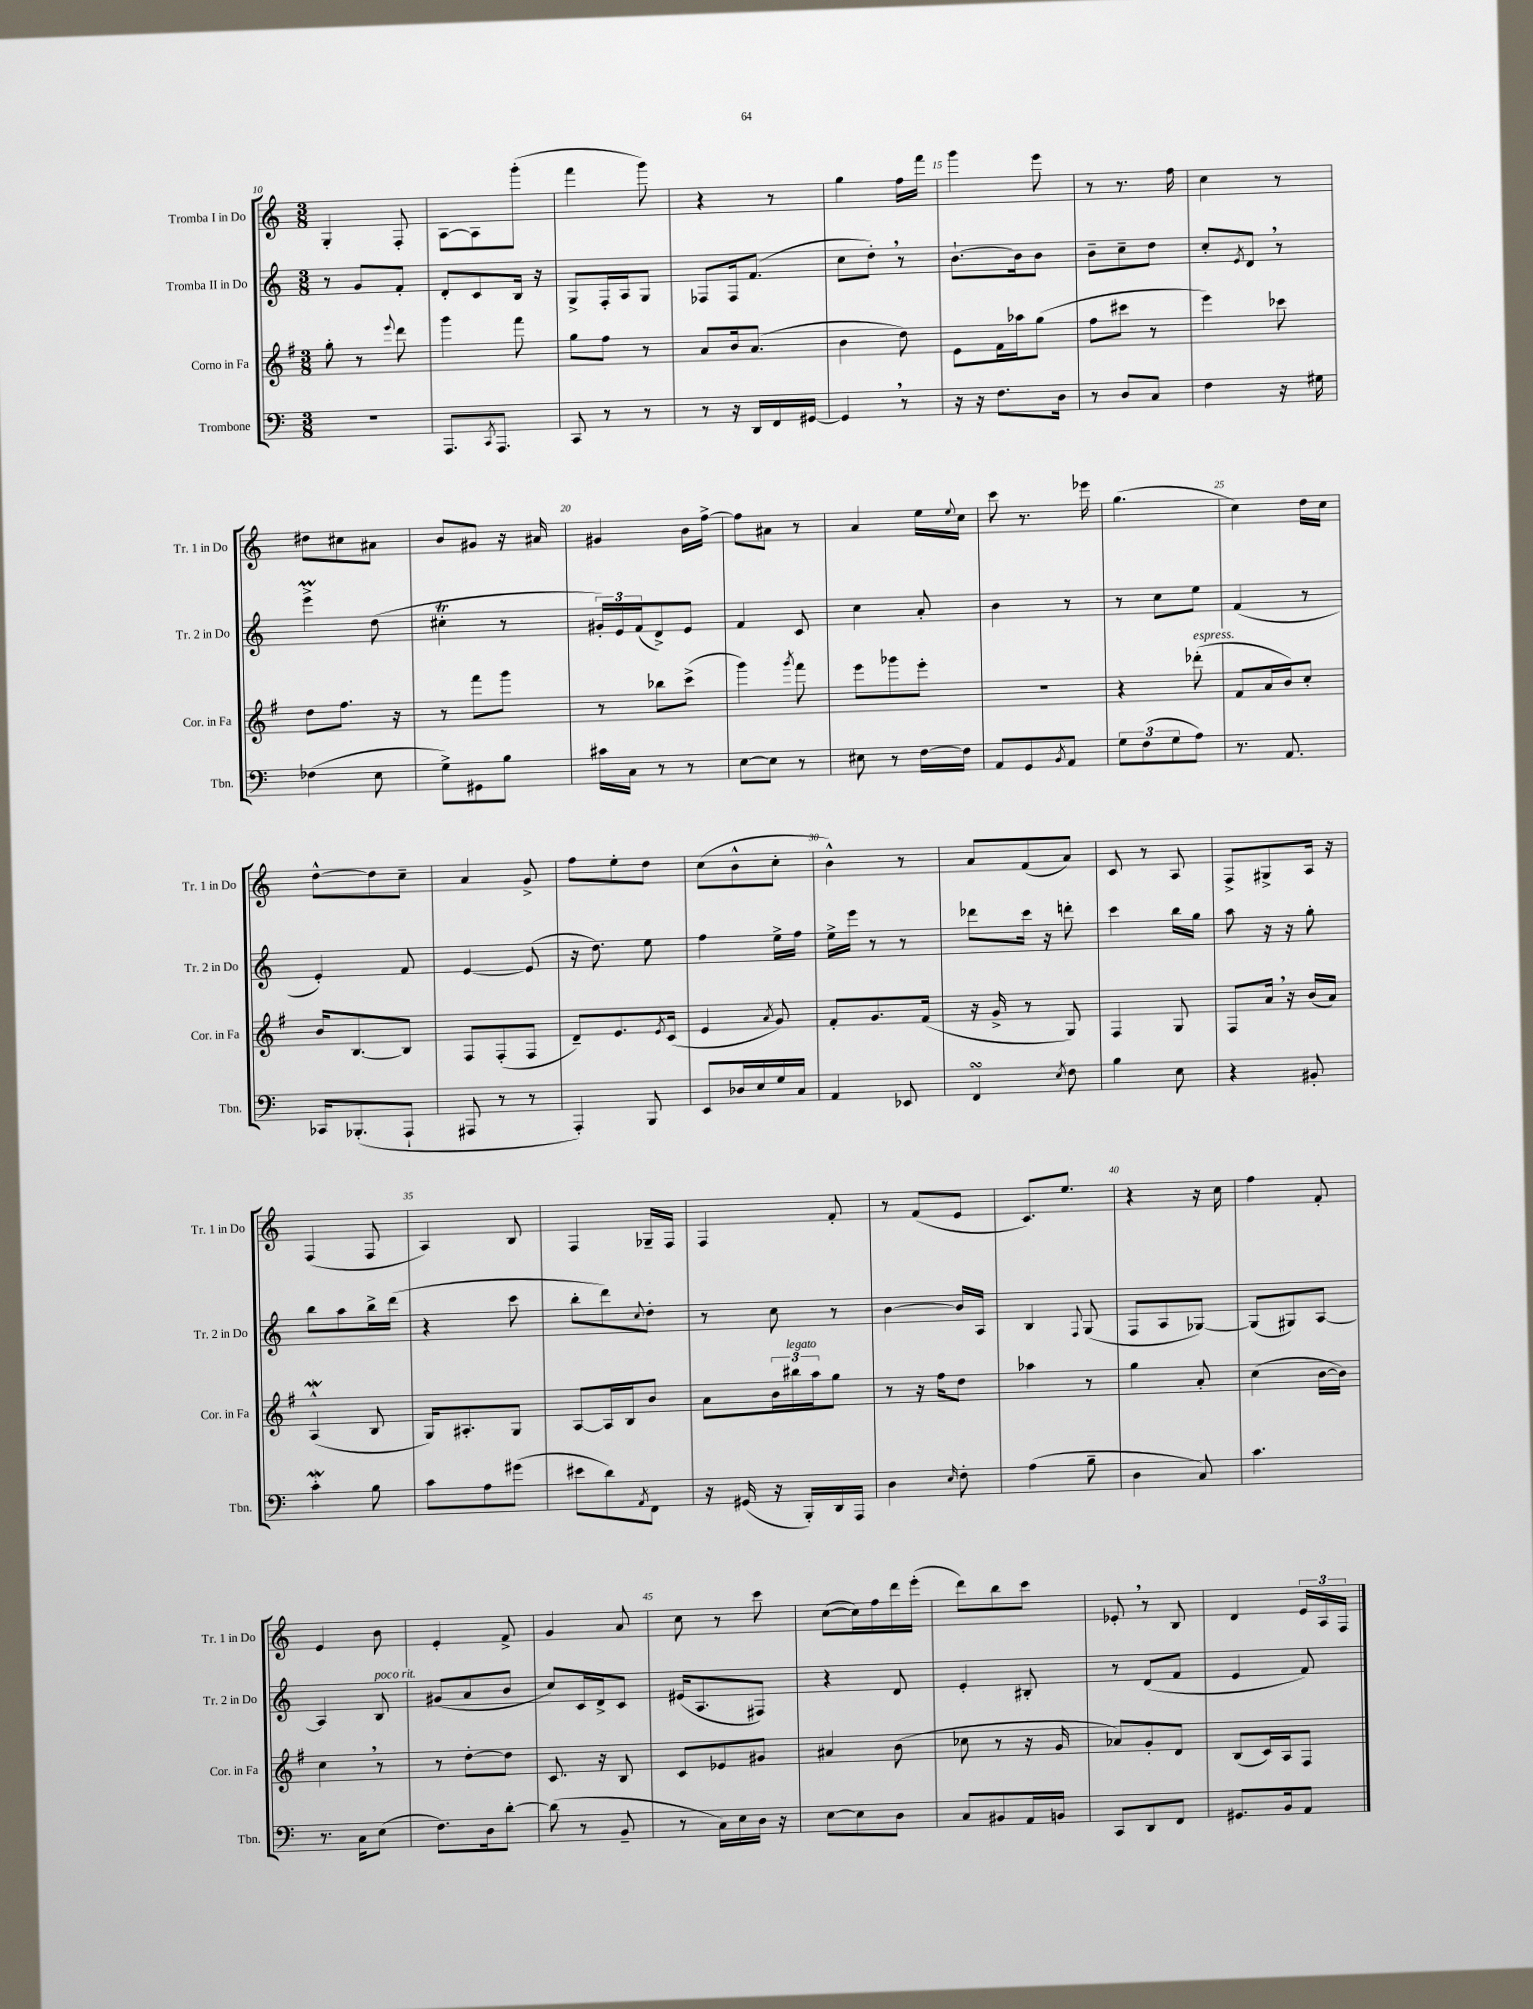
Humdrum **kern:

**kern	**kern	**kern	**kern
*part4	*part3	*part2	*part1
*staff4	*staff3	*staff2	*staff1
*I"Trombone	*I"Corno in Fa	*I"Tromba II in Do	*I"Tromba I in Do
*I'Tbn.	*I'Cor. in Fa	*I'Tr. 2 in Do	*I'Tr. 1 in Do
*clefF4	*clefG2	*clefG2	*clefG2
*k[]	*k[f#]	*k[]	*k[]
*M3/8	*M3/8	*M3/8	*M3/8
=10	=10	=10	=10
4.r	8gg'\	8r	4G'/
.	8r	8g/L	.
.	8qqeee/	.	.
.	8ddd\	8f'/J	8F'/
=11	=11	=11	=11
8.AAA/L	4ggg\	8d'/L	[8A\L
.	.	8c/	8A\]
8qCC/	.	.	.
8.AAA/J	.	.	.
.	8fff#\	16B/Jk	(8ggg'\J
.	.	16r	.
=12	=12	=12	=12
8CC/	8gg\L	8G^/L	4fff\
8r	8ff#\J	16F'/L	.
.	.	16A/J	.
8r	8r	8G/J	8ggg\)
=13	=13	=13	=13
8r	8a/L	8F-X/L	4r
16r	16b/k	16F-/k	.
16DD/LL	(8.a/J	(8.f/J	.
16FF/	.	.	8r
[16GG#X/JJ	.	.	.
=14	=14	=14	=14
4GG#,/]	4b\	8cc\L	4gg\
.	.	8dd',\J)	.
8r	8dd\)	8r	16ff\LL
.	.	.	16fff\JJ
=15	=15	=15	=15
16r	8e\L	[8.b`\L	4ggg\
16r	.	.	.
8.F\L	16f#\L	.	.
.	16aa-X\J	16b\k]	.
.	(8gg\J	8b\J	8eee\
16D\Jk	.	.	.
=16	=16	=16	=16
8r	8ff#\L	8b~\L	8r
8D/L	8ccc#X\J	8cc~\	8.r
8C/J	8r	8dd\J	.
.	.	.	16ff\
=17	=17	=17	=17
4F\	4eee\)	8cc'/L	4cc\
.	.	8qe/	.
.	.	8d,/J	.
16r	8ccc-X\	8r	8r
16G#X\	.	.	.
!!LO:LB:g=z
=18	=18	=18	=18
(4F-X\	8dd\L	4eeem^\	8dd#X\L
.	8.ff#\J	.	8cc#X\
8E\	.	(8dd\	8a#X\J
.	16r	.	.
=19	=19	=19	=19
8G^\L)	8r	4cc#Xt'\	8b/L
8GG#X\	8fff#\L	.	8g#X/J
8B\J	8ggg\J	8r	16r
.	.	.	16a#X/
=20	=20	=20	=20
16c#X\LL	8r	24g#X'/LL)	4g#X/
.	.	24e/	.
16C\JJ	.	.	.
.	.	(24f/J	.
8r	8bb-X\L	8d^/)	.
8r	(8ccc^\J	8e/J	16b\LL
.	.	.	[16ff^\JJ
=21	=21	=21	=21
[8E\L	4ggg\)	4f/	8ff\L]
8E\J]	.	.	8a#X\J
.	8qggg/	.	.
8r	8fff#\	8c/	8r
=22	=22	=22	=22
8E#X\	8eee\L	4cc\	4a/
8r	8ggg-X\	.	.
[16F\LL	8eee'\J	8a'/	16ee\LL
.	.	.	8qqee/
16F\JJ]	.	.	16cc\JJ
=23	=23	=23	=23
8AA/L	4.r	4b\	8ccc\
8GG/	.	.	8.r
8qBB/	.	.	.
8AA/J	.	8r	.
.	.	.	16eee-X\
=24	=24	=24	=24
12G\L	4r	8r	(4.gg\
(12F\	.	.	.
.	.	8cc\L	.
12G\	.	.	.
!	!LO:TX:a:i:t=espress.	!	!
8A\J)	(8ddd-X'\	8ee\J	.
=25	=25	=25	=25
8.r	8f#/L	(4f/	4cc\)
.	16a/L	.	.
8.AA/	16b/J)	.	.
.	8cc'/J	8r	16dd\LL
.	.	.	16cc\JJ
!!LO:LB:g=z
=26	=26	=26	=26
16CC-X/KL	16b/KL	4e'/)	[8dd^^\L
(8.BBB-X'/	[8.B/	.	.
.	.	.	8dd\]
8AAA`/J	8B/J]	8f/	8cc~\J
=27	=27	=27	=27
8AAA#X/	8F#/L	[4e/	4a/
8r	(8F#'/	.	.
8r	8F#/J	(8e/]	8g^/
=28	=28	=28	=28
4AAA'/)	8d~/L)	16r	8ff\L
.	.	8.dd\)	.
.	8.e/	.	8ee'\
8BBB/	.	8ee\	8dd\J
.	8qe/	.	.
.	(16c/Jk	.	.
=29	=29	=29	=29
8EE/L	4e/	4ff\	(8cc\L
16D-X/L	.	.	8b^^\
16E/	.	.	.
.	8qa/	.	.
16G/	8g/)	16ee^\LL	8cc'\J
16C/JJ	.	16ff\JJ	.
=30	=30	=30	=30
4AA/	8f#'/L	16ee^\LL	4b^^\)
.	.	16eee\JJ	.
.	8.g/	8r	.
8EE-X/	.	8r	8r
.	(16f#/Jk	.	.
=31	=31	=31	=31
4FFsSSs/	16r	8ddd-X\L	8a/L
.	16g^/	.	.
.	8r	16ccc\Jk	(8f/
.	.	16r	.
8qE/	.	.	.
8F\	8G/)	8dddn'\	8a/J)
=32	=32	=32	=32
4B\	4F#/	4ccc\	8c/
.	.	.	8r
8E\	8G/	16bb\LL	8A/
.	.	16gg\JJ	.
=33	=33	=33	=33
4r	8F#/L	8aa\	8F^/L
.	16a,/Jk	16r	8G#X^/
.	16r	16r	.
8BB#X'/	(16b/LL	8gg'\	16A/Jk
.	16a/JJ)	.	16r
!!LO:LB:g=z
=34	=34	=34	=34
4cw'\	(4AW^^/	8bb\L	(4F/
.	.	8aa\	.
8B\	8B/	16bb^\L	8F/
.	.	(16ddd\JJ	.
=35	=35	=35	=35
8c\L	16G/KL)	4r	4A/)
.	8.A#X'/	.	.
8A\	.	.	.
(8g#X\J	8G/J	8ccc\	8B/
=36	=36	=36	=36
8e#X\L	[8A/L	8bb'\L	4F/
8d\)	16A/L]	8ddd\)	.
.	16B/J	.	.
8qAA/	.	8qqcc/	.
8FF\J	8b/J	8dd'\J	16G-X~/LL
.	.	.	16F/JJ
=37	=37	=37	=37
16r	8a\L	8r	4F/
(16GG#X/	.	.	.
16r	24b\L	8cc\	.
!	!LO:TX:a:i:t=legato	!	!
.	24bb#X\	.	.
16BBB'/LL)	.	.	.
.	24aa\J	.	.
16DD/	8gg\J	8r	8f'/
16AAA/JJ	.	.	.
=38	=38	=38	=38
4D\	8r	[4b\	8r
.	16r	.	(8f/L
.	16ff#\KL	.	.
16qqE/	.	.	.
8F'\	8dd\J	16b/LL]	8e/J
.	.	16A/JJ	.
=39	=39	=39	=39
(4A\	4aa-X\	4B/	8.c/L)
.	.	.	8.ee/J
.	.	8qqF/	.
8B~\	8r	(8G/	.
=40	=40	=40	=40
4D\	4gg\	8F/L	4r
.	.	8A/	.
8C/)	8a'/	[8G-X/J)	16r
.	.	.	16cc\
=41	=41	=41	=41
4.c\	(4cc\	(8G-/L]	4ff\
.	.	8G#X/)	.
.	[16b\LL	[8A/J	8f'/
.	16b\JJ])	.	.
!!LO:LB:g=z
=42	=42	=42	=42
8.r	4cc,\	4A/]	4e/
16C\KL	.	.	.
!	!	!LO:TX:a:i:t=poco rit.	!
(8E\J	8r	8B/	8b\
=43	=43	=43	=43
8.F\L)	8r	(8g#X/L	4e'/
.	[8dd'\L	8a/	.
16D\k	.	.	.
[8d'\J	8dd\J]	8b/J	8f^/
=44	=44	=44	=44
(8d\]	8.c/	8cc/L)	4g/
8r	.	16c/L	.
.	16r	16d^/J	.
8BB~/	8B/	8c/J	8a/
=45	=45	=45	=45
8r	8c/L	(16e#X/KL	8cc\
.	.	8.A/	.
16C\LL)	8e-X/	.	8r
16E\	.	.	.
16D\JJ	8g#X/J	8F#X/J)	8ccc\
16r	.	.	.
=46	=46	=46	=46
[8E\L	4a#X/	4r	([8cc\L
8E\]	.	.	16cc\L])
.	.	.	16ff\
8D\J	(8b\	8d/	16ddd\
.	.	.	(16eee'\JJ
=47	=47	=47	=47
8C/L	8cc-X\	4e'/	8ddd\L)
8BB#X/	8r	.	8bb\
16AA/L	16r	8B#X'/	8ccc\J
16BBn/JJ	16g/	.	.
=48	=48	=48	=48
8CC/L	8a-X/L)	8r	8e-X',/
8DD/	8g'/	(8d/L	8r
8FF/J	8d/J	8f/J	8B/
=49	=49	=49	=49
8.GG#X/L	(8B/L	4e/	4d/
.	16c/L)	.	.
16BB/k	16A/J	.	.
8AA/J	8F#/J	8f/)	24e/LL
.	.	.	24A/
.	.	.	24F/JJ
==	==	==	==
*-	*-	*-	*-
